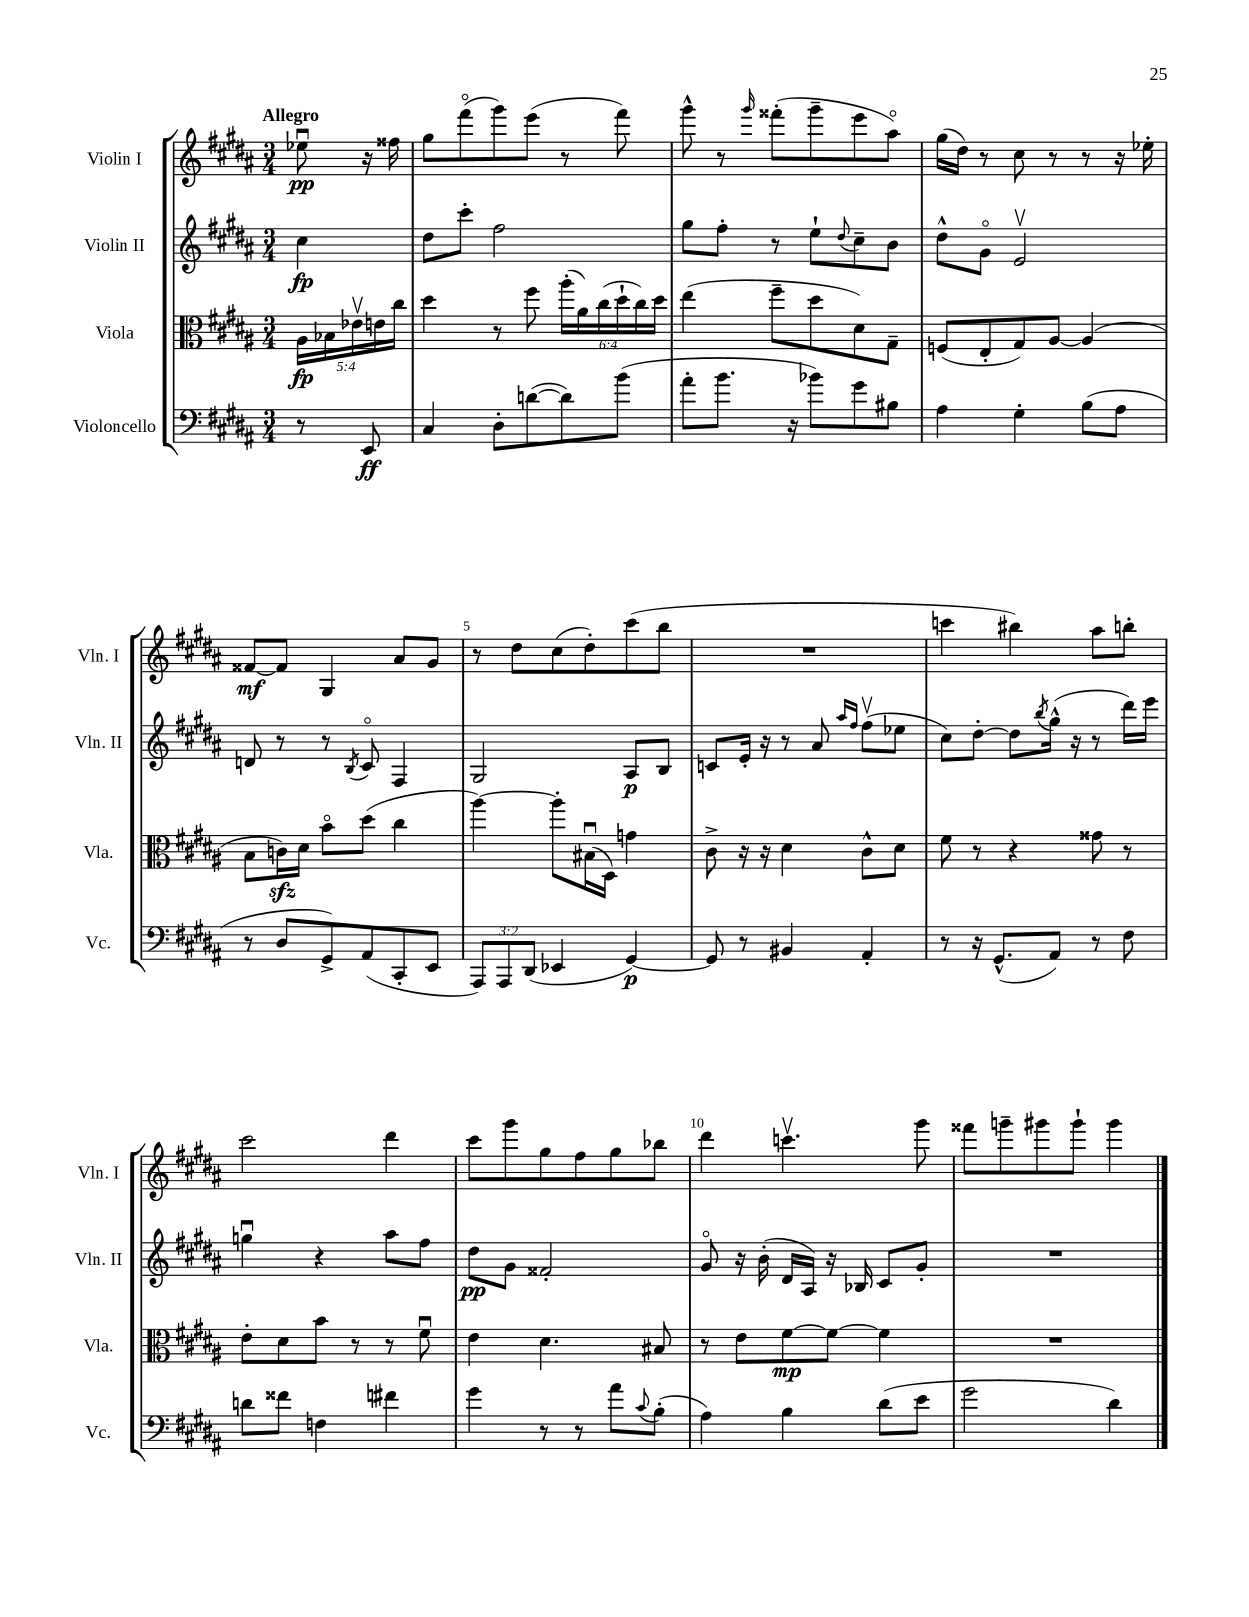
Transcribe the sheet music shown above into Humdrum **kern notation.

**kern	**kern	**kern	**kern
*staff4	*staff3	*staff2	*staff1
*clefF4	*clefC3	*clefG2	*clefG2
*k[f#c#g#d#a#]	*k[f#c#g#d#a#]	*k[f#c#g#d#a#]	*k[f#c#g#d#a#]
*M3/4	*M3/4	*M3/4	*M3/4
8r	20A#\LL	4cc#\	8ee-u\
.	20B-\	.	.
.	20e-v\	.	.
8EE/	.	.	16r
.	20e\	.	.
.	.	.	16ff##\
.	20cc#\JJ	.	.
=	=	=	=
4C#/	4dd#\	8dd#\L	8gg#\L
.	.	8ccc#'\J	(8fff#o\
8D#'\L	8r	2ff#\	8ggg#\)
([8d\	8ff#\	.	(8eee\J
8d\])	(24aa#'\LL	.	8r
.	24a#\)	.	.
.	(24cc#\	.	.
(8b\J	24dd#`\	.	8fff#\)
.	24cc#\)	.	.
.	24dd#\JJ	.	.
=	=	=	=
8a#'\L	(4ee\	8gg#\L	8ggg#^^\
8.b\J	.	8ff#'\J	8r
.	.	.	16qqggg#/
.	8ff#~\L	8r	(8fff##'\L
16r	.	.	.
8b-\L)	8dd#\	8ee`\L	8ggg#~\
.	.	8qqdd#/	.
8g#\	8d#\)	8cc#~\	8eee\
8B#\J	8G#~\J	8b\J	8aa#o\J)
=	=	=	=
4A#\	(8F/L	8dd#^^\L	(16gg#\LL
.	.	.	16dd#\JJ)
.	8E'/	8g#o\J	8r
4G#'\	8G#/)	2ev/	8cc#\
.	[8A#/J	.	8r
(8B\L	(4A#/]	.	8r
8A#\J	.	.	16r
.	.	.	16ee-'\
=	=	=	=
8r	8B\L	8d/	[8f##/L
8D#/L	16c\L)	8r	8f##/]J
.	16d#\JJ	.	.
8GG#^/)	8bo\L	8r	4G#/
.	.	8qB/	.
(8AA#/	(8dd#\J	8c#o/	.
8CC#'/	4cc#\	4F#/	8a#/L
8EE/J	.	.	8g#/J
=	=	=	=
12AAA#/L)	[4aa#\)	2G#/	8r
12AAA#/	.	.	.
.	.	.	8dd#\L
(12DD#/J	.	.	.
4EE-/	8aa#'\]L	.	(8cc#\
.	(16B#u\L	.	8dd#'\)
.	16D#\JJ)	.	.
[4GG#/)	4g\	8A#/L	(8ccc#\
.	.	8B/J	8bb\J
=	=	=	=
8GG#/]	8c#^\	8c/L	2.r
8r	16r	16e'/Jk	.
.	16r	16r	.
4BB#/	4d#\	8r	.
.	.	8a#/	.
.	.	16qqaa#/LL	.
.	.	16qqff#/JJ	.
4AA#'/	8c#^^\L	(8ff#v\L	.
.	8d#\J	8ee-\J	.
=	=	=	=
8r	8f#\	8cc#\L)	4ccc\
16r	8r	[8dd#'\J	.
(8.GG#^^/L	.	.	.
.	4r	8dd#\]L	4bb#\)
.	.	8qbb/	.
8AA#/J)	.	(16gg#^^\Jk	.
.	.	16r	.
8r	8g##\	8r	8aa#\L
8F#\	8r	16ddd#\LL)	8bb'\J
.	.	16eee\JJ	.
=	=	=	=
8d\L	8e'\L	4ggu\	2ccc#\
8f##\J	8d#\	.	.
4F\	8b\J	4r	.
.	8r	.	.
4f#\	8r	8aa#\L	4ddd#\
.	8f#u\	8ff#\J	.
=	=	=	=
4g#\	4e\	8dd#\L	8ccc#\L
.	.	8g#\J	8ggg#\
8r	4.d#\	2f##'/	8gg#\
8r	.	.	8ff#\
8a#\L	.	.	8gg#\
8qqc#/	.	.	.
(8B'\J	8B#/	.	8bb-\J
=	=	=	=
4A#\)	8r	8g#o/	4ddd#\
.	8e\L	16r	.
.	.	(16b'\	.
4B\	[8f#\	16d#/LL	4.cccv\
.	.	16A#/JJ)	.
.	8f#\_J	16r	.
.	.	16B-/	.
(8d#\L	4f#\]	8c#/L	.
8e\J	.	8g#'/J	8ggg#\
=	=	=	=
2g#\	2.r	2.r	8fff##\L
.	.	.	8ggg~\
.	.	.	8ggg#\
.	.	.	8ggg#`\J
4d#\)	.	.	4ggg#\
==	==	==	==
*-	*-	*-	*-
